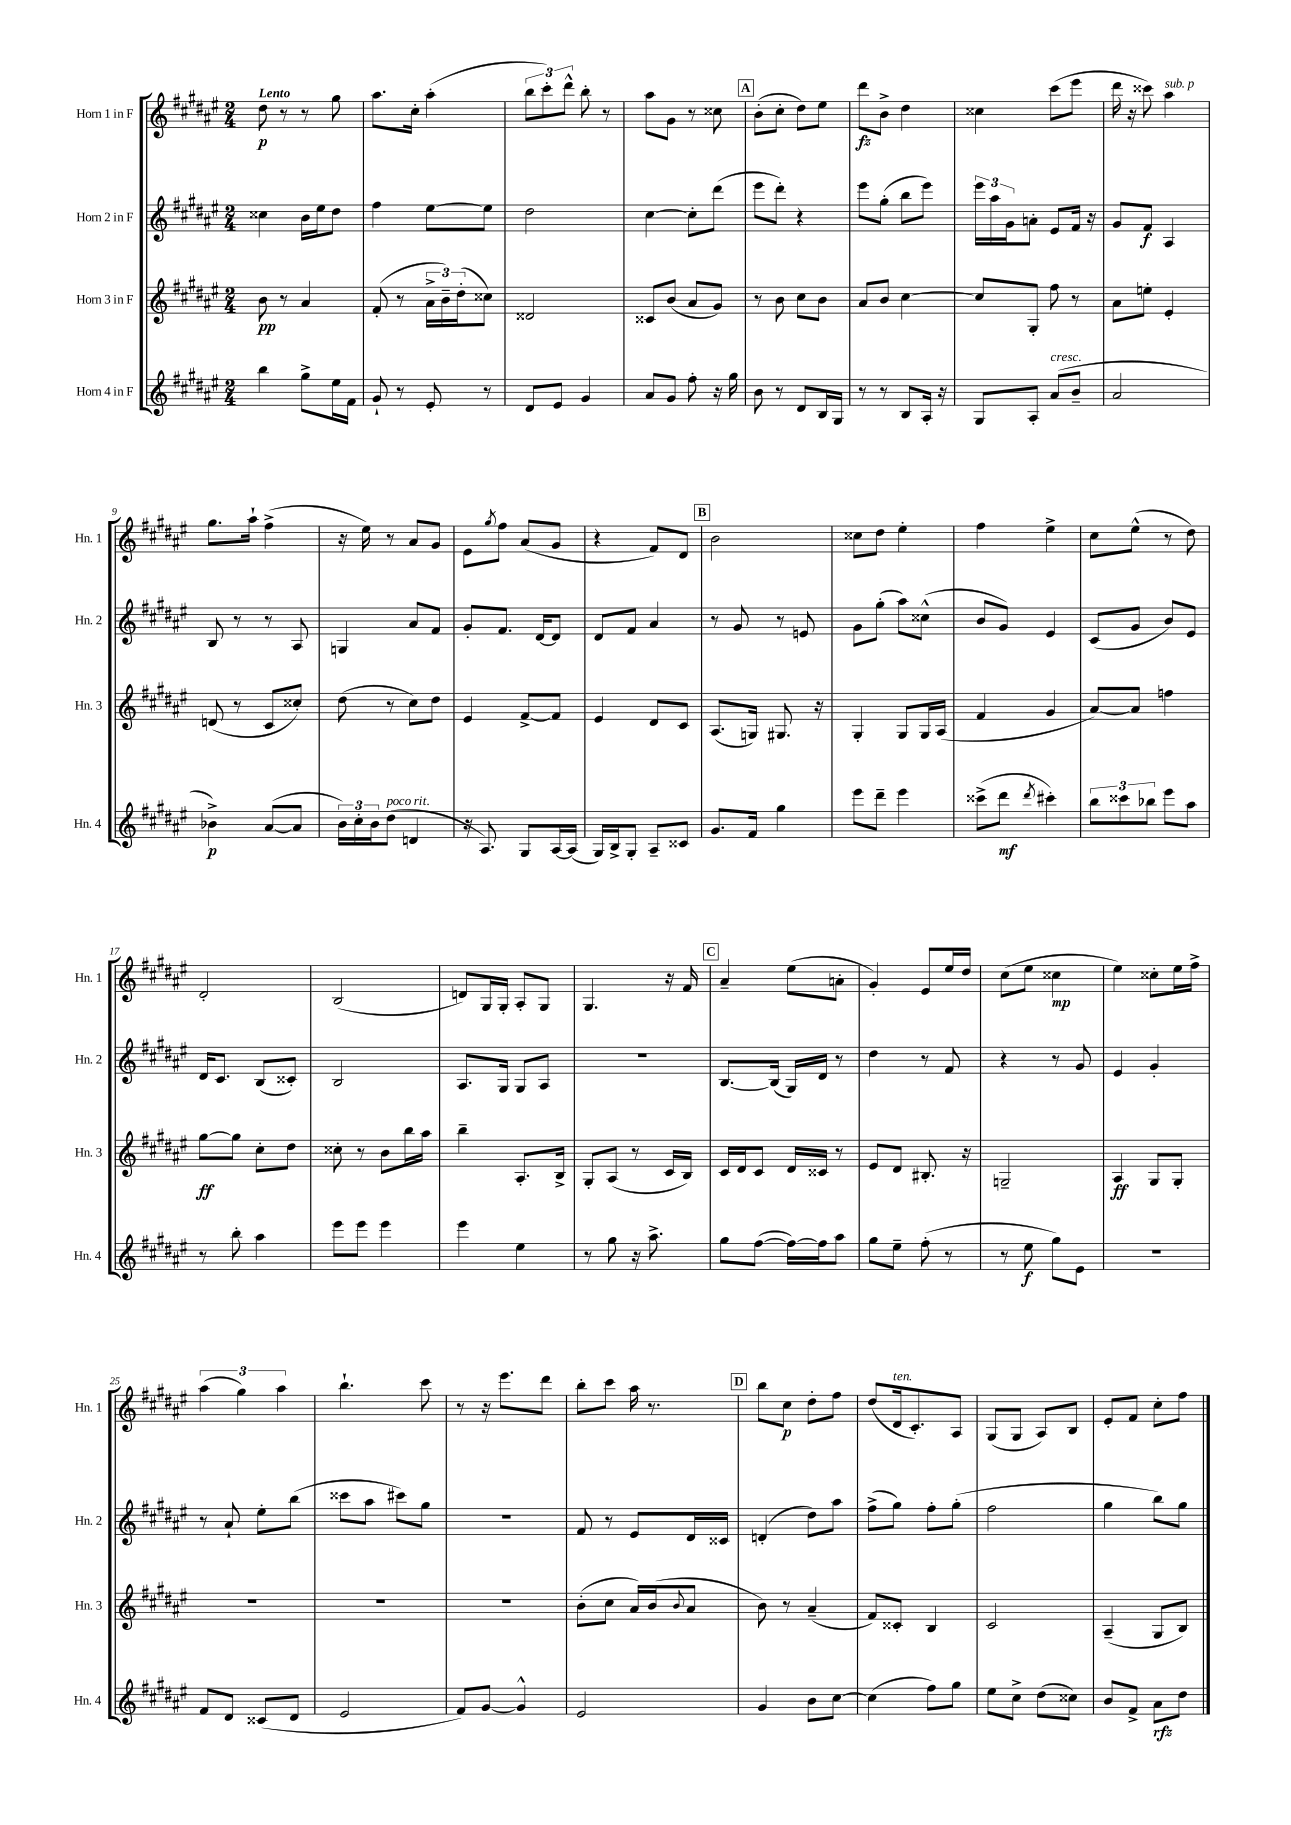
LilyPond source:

<<
\new StaffGroup <<
\new Staff = "s0" \with { instrumentName = "Horn 1 in F" shortInstrumentName = "Hn. 1" } {
    \clef treble \key fis \major \numericTimeSignature \time 2/4 \tempo "Lento"
    dis''8\p r8 r8 gis''8 |
    ais''8. cis''16-. ais''4-.( |
    \tuplet 3/2 { b''8 cis'''8-.) dis'''8-^ } b''8-. r8 |
    ais''8 gis'8 r8 cisis''8 |
    \mark \markup { \box "A" } b'8-.( cis''8-. dis''8) eis''8 |
    dis'''8\fz b'8-> dis''4 |
    cisis''4 cis'''8( eis'''8 |
    dis'''16 r16 cisis'''8) ais''4^\markup { \italic "sub. p" } |
    gis''8. ais''16-! fis''4->( |
    r16 eis''16) r8 ais'8 gis'8 |
    eis'8 \acciaccatura { gis''8 } fis''8 ais'8( gis'8 |
    r4 fis'8) dis'8 |
    \mark \markup { \box "B" } b'2 |
    cisis''8 dis''8 eis''4-. |
    fis''4 eis''4-> |
    cis''8 eis''8-^( r8 dis''8) |
    dis'2-. |
    b2( |
    d'8) gis16 gis16-. ais8-. gis8 |
    gis4. r16 fis'16 |
    \mark \markup { \box "C" } ais'4-- eis''8( a'8-. |
    gis'4-.) eis'8 eis''16 dis''16 |
    cis''8( eis''8 cisis''4\mp |
    eis''4) cisis''8-. eis''16 fis''16-> |
    \tuplet 3/2 { ais''4( gis''4) ais''4 } |
    b''4.-! cis'''8 |
    r8 r16 eis'''8. dis'''8 |
    b''8-. cis'''8 ais''16 r8. |
    \mark \markup { \box "D" } b''8 cis''8\p dis''8-. fis''8 |
    dis''8( dis'16^\markup { \italic "ten." } cis'8.-.) ais8 |
    gis8( gis8 ais8) b8 |
    eis'8-. fis'8 cis''8-. fis''8 \bar "|." |
}
\new Staff = "s1" \with { instrumentName = "Horn 2 in F" shortInstrumentName = "Hn. 2" } {
    \clef treble \key fis \major \numericTimeSignature \time 2/4
    cisis''4 b'16 eis''16 dis''8 |
    fis''4 eis''8~ eis''8 |
    dis''2 |
    cis''4~ cis''8-. dis'''8( |
    \mark \markup { \box "A" } eis'''8 dis'''8-.) r4 |
    eis'''8 gis''8-.( b''8 eis'''8) |
    \tuplet 3/2 { eis'''16 ais''16 gis'16 } a'8-. eis'8 fis'16 r16 |
    gis'8 fis'8\f ais4 |
    b8 r8 r8 ais8 |
    g4 ais'8 fis'8 |
    gis'8-. fis'8. dis'16~ dis'8 |
    dis'8 fis'8 ais'4 |
    \mark \markup { \box "B" } r8 gis'8 r8 e'8 |
    gis'8 gis''8-.( ais''8) cisis''8-^( |
    b'8 gis'8) eis'4 |
    cis'8( gis'8 b'8) eis'8 |
    dis'16 cis'8. b8( cisis'8-.) |
    b2 |
    ais8. gis16 gis8 ais8 |
    r2 |
    \mark \markup { \box "C" } b8.~ b16( gis16) dis'16 r8 |
    dis''4 r8 fis'8 |
    r4 r8 gis'8 |
    eis'4 gis'4-. |
    r8 ais'8-! eis''8-. b''8( |
    cisis'''8 ais''8 cis'''8) gis''8 |
    r2 |
    fis'8 r8 eis'8 dis'16 cisis'16 |
    \mark \markup { \box "D" } d'4-.( dis''8) ais''8 |
    fis''8->( gis''8) fis''8-. gis''8-.( |
    fis''2 |
    gis''4 b''8) gis''8 \bar "|." |
}
\new Staff = "s2" \with { instrumentName = "Horn 3 in F" shortInstrumentName = "Hn. 3" } {
    \clef treble \key fis \major \numericTimeSignature \time 2/4
    b'8\pp r8 ais'4 |
    fis'8-.( r8 \tuplet 3/2 { ais'16-> b'16--) dis''16-.( } cisis''8) |
    disis'2 |
    cisis'8 b'8( ais'8 gis'8) |
    \mark \markup { \box "A" } r8 b'8 cis''8 b'8 |
    ais'8 b'8 cis''4~ |
    cis''8 gis8-. fis''8 r8 |
    ais'8 e''8-. eis'4-. |
    d'8( r8 cis'8 cisis''8-.) |
    dis''8( r8 cis''8) dis''8 |
    eis'4 fis'8~-> fis'8 |
    eis'4 dis'8 cis'8 |
    \mark \markup { \box "B" } ais8.( g16) gis8. r16 |
    gis4-. gis8 gis16 ais16( |
    fis'4 gis'4 |
    ais'8~) ais'8 f''4 |
    gis''8~\ff gis''8 cis''8-. dis''8 |
    cisis''8-. r8 b'8 b''16 ais''16 |
    b''4-- ais8.-. b16-> |
    gis8-. ais8( r8 cis'16 b16) |
    \mark \markup { \box "C" } cis'16 dis'16 cis'8 dis'16 cisis'16 r8 |
    eis'8 dis'8 bis8.-. r16 |
    g2-- |
    ais4\ff gis8 gis8-. |
    R2 |
    R2 |
    R2 |
    b'8-.( cis''8 ais'16) b'16( \appoggiatura { b'8 } ais'8 |
    \mark \markup { \box "D" } b'8) r8 ais'4--( |
    fis'8) cisis'8-. b4 |
    cis'2 |
    ais4--( gis8 b8) \bar "|." |
}
\new Staff = "s3" \with { instrumentName = "Horn 4 in F" shortInstrumentName = "Hn. 4" } {
    \clef treble \key fis \major \numericTimeSignature \time 2/4
    b''4 gis''8-> eis''16 fis'16 |
    gis'8-! r8 eis'8-. r8 |
    dis'8 eis'8 gis'4 |
    ais'8 gis'8 fis''8-. r16 gis''16 |
    \mark \markup { \box "A" } b'8 r8 dis'8 b16 gis16 |
    r8 r8 b8 ais16-. r16 |
    gis8 ais8-. ais'8^\markup { \italic "cresc." }( b'8-- |
    ais'2 |
    bes'4->\p) ais'8~( ais'8 |
    \tuplet 3/2 { b'16) cis''16-. b'16 } dis''8^\markup { \italic "poco rit." }( d'4 |
    r16 ais8.) gis8 ais16~ ais16( |
    gis16) b16-> gis8-. ais8-- cisis'8 |
    \mark \markup { \box "B" } gis'8. fis'16 gis''4 |
    eis'''8 dis'''8-- eis'''4 |
    cisis'''8->( dis'''8\mf \acciaccatura { dis'''8 } cis'''4-.) |
    \tuplet 3/2 { b''8 cisis'''8 bes''8 } eis'''8 ais''8 |
    r8 b''8-. ais''4 |
    eis'''8 eis'''8 eis'''4 |
    eis'''4 eis''4 |
    r8 gis''8 r16 ais''8.-> |
    \mark \markup { \box "C" } gis''8 fis''8~( fis''16~) fis''16 ais''8 |
    gis''8 eis''8-- fis''8-.( r8 |
    r8 eis''8\f gis''8) eis'8 |
    R2 |
    fis'8 dis'8 cisis'8( dis'8 |
    eis'2 |
    fis'8) gis'8~ gis'4-^ |
    eis'2 |
    \mark \markup { \box "D" } gis'4 b'8 cis''8~ |
    cis''4( fis''8) gis''8 |
    eis''8 cis''8-> dis''8( cisis''8) |
    b'8 fis'8-> ais'8\rfz dis''8 \bar "|." |
}
>>
>>
